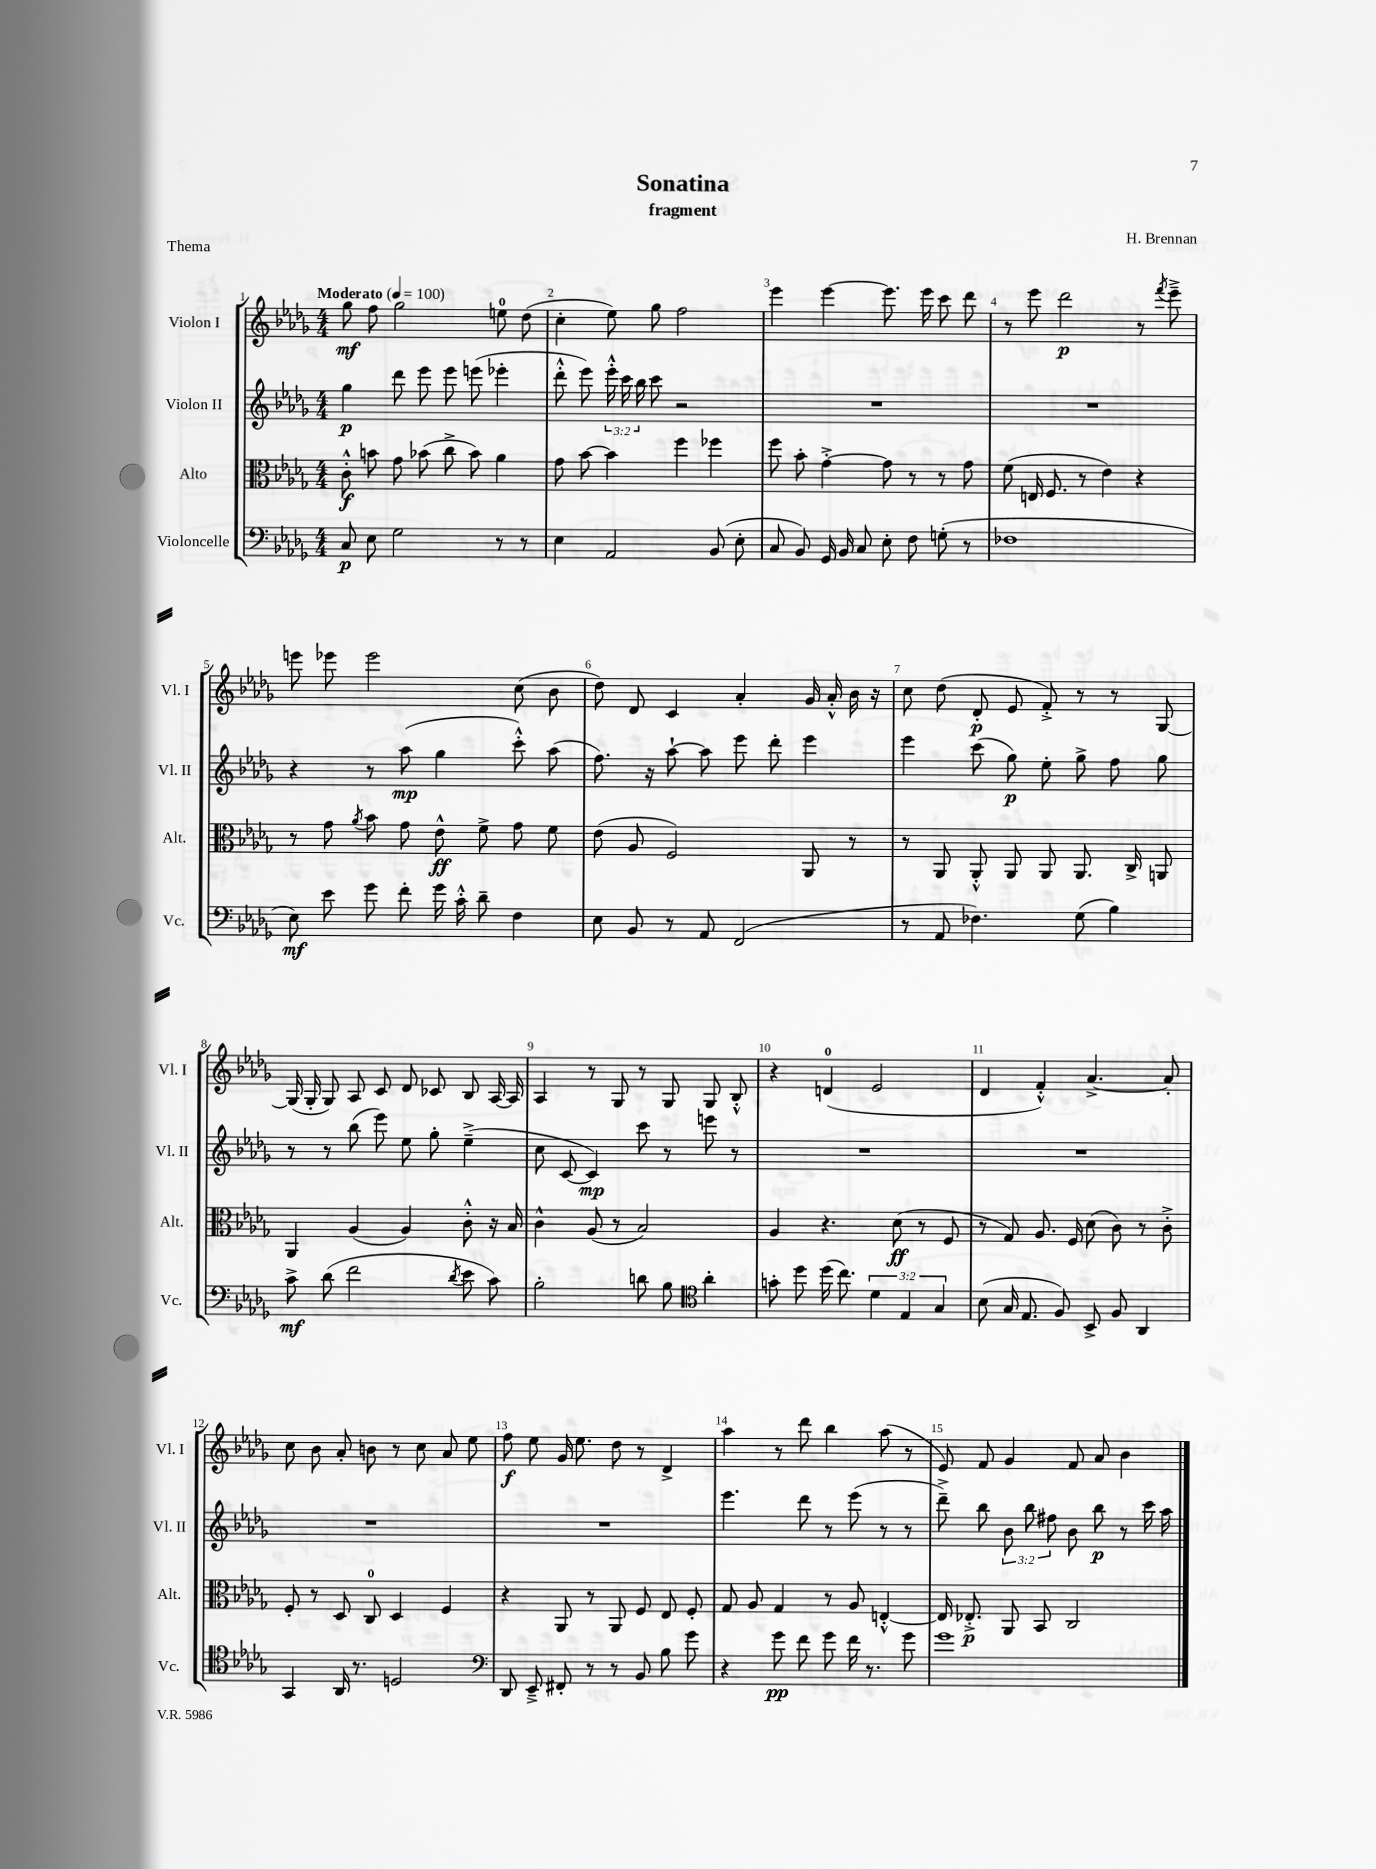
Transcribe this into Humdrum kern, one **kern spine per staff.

**kern	**kern	**kern	**kern
*staff4	*staff3	*staff2	*staff1
*clefF4	*clefC3	*clefG2	*clefG2
*k[b-e-a-d-g-]	*k[b-e-a-d-g-]	*k[b-e-a-d-g-]	*k[b-e-a-d-g-]
*M4/4	*M4/4	*M4/4	*M4/4
*MM100	*MM100	*MM100	*MM100
8C/	8c'^^\	4gg-\	8gg-\
8E-\	8b\	.	8ff\
2G-\	8g-\	8ddd-\	2gg-\
.	(8b-\	8eee-\	.
.	8cc^\	8eee-\	.
.	8b-\)	(8eee\	.
8r	4a-\	4eee-'\	8ee\
8r	.	.	(8dd-\
=	=	=	=
4E-\	8g-\	8ddd-'^^\	4cc'\
.	[8b-\	8eee-\)	.
2AA-/	4b-\]	24eee-'^^\	8ee-\)
.	.	24ccc\	.
.	.	24bb-\	.
.	.	8ccc\	8gg-\
.	4ff\	2r	2ff\
(8BB-/	4ff-\	.	.
8E-'\	.	.	.
=	=	=	=
8C/	8ff\	1r	4eee-\
8BB-/)	8b-'\	.	.
16GG-/	[4g-'^\	.	[4eee-\
16BB-/	.	.	.
8C/	.	.	.
8E-'\	8g-\]	.	8.eee-\]
8F\	8r	.	.
.	.	.	16eee-\
(8G'\	8r	.	8ccc\
8r	8g-\	.	8ddd-\
=	=	=	=
1F-	(8f\	1r	8r
.	16E/	.	8eee-\
.	8.F/	.	.
.	.	.	2ddd-\
.	8r	.	.
.	4e-\)	.	.
.	4r	.	8r
.	.	.	8qfff/
.	.	.	8eee-~^\
=	=	=	=
8E-\)	8r	4r	8eee\
8e-\	8g-\	.	8eee-\
.	8qa-/	.	.
8g-\	8b-\	8r	2eee-\
8f'\	8g-\	(8aa-\	.
16g-\	8e-^^\	4gg-\	.
16c'^^\	.	.	.
8d-~\	8f^\	.	.
4F\	8g-\	8ccc'^^\)	(8cc\
.	8f\	(8aa-\	8b-\
=	=	=	=
8E-\	(8e-\	8.ff\)	8dd-\)
8BB-/	8A-/	.	8d-/
.	.	16r	.
8r	2F/)	[8aa-`\	4c/
8AA-/	.	8aa-\]	.
(2FF/	.	8eee-\	4a-'/
.	.	8ddd-'\	.
.	8AA-/	4eee-\	16g-/
.	.	.	16a-'^^/
.	8r	.	16b-\
.	.	.	16r
=	=	=	=
8r	8r	4eee-\	8cc\
8AA-/	8AA-/	.	(8dd-\
4.F-\)	8AA-'^^/	(8ccc\	8d-'/
.	8AA-/	8gg-\)	8e-/
.	8AA-/	8ee-'\	8f'^/)
(8G-\	8.AA-/	8gg-^\	8r
4B-\)	.	8ff\	8r
.	16C^/	.	.
.	8AA/	8gg-\	[8G-/
=	=	=	=
8c^\	4AA-/	8r	(16G-/]
.	.	.	16G-'/
(8d-\	.	8r	8G-/)
2f\	(4A-/	(8bb-\	8A-/
.	.	8eee-\)	8c/
.	4A-/)	8ee-\	8d-/
.	.	8gg-'\	8c-/
8qd-/	.	.	.
8e-\	8c'^^\	(4ee-~^\	8B-/
8c\)	16r	.	[16A-/
.	16B-/	.	16A-/]
=	=	=	=
2B-'\	4c^^\	8cc\	4A-/
.	.	[8c/	.
.	(8A-/	4c/])	8r
.	8r	.	8G-/
8d\	2B-/)	8ccc\	8r
8B-\	.	8r	8G-/
*clefC4	*	*	*
4a-'\	.	8eee\	8G-/
.	.	8r	8B-'^^/
=	=	=	=
8g'\	4A-/	1r	4r
8dd-\	.	.	.
(16dd-\	4.r	.	(4d/
8.cc\)	.	.	.
6d-\	.	.	2e-/
.	(8d-\	.	.
6E-/	.	.	.
.	8r	.	.
6G-/	.	.	.
.	8F/	.	.
=	=	=	=
(8B-\	8r	1r	4d-/
16G-/	8G-/)	.	.
8.E-/	.	.	.
.	8.A-/	.	4f'^^/)
8F/)	.	.	.
.	16F/	.	.
8BB-^/	(8d-\	.	[4.a-^/
8F/	8c\)	.	.
4AA-/	8r	.	.
.	8c'^\	.	8a-'/]
=	=	=	=
4GG-/	8F'/	1r	8cc\
.	8r	.	8b-\
16AA-/	8D-/	.	8a-'/
8.r	.	.	.
.	8C/	.	8b\
2D/	4D-/	.	8r
.	.	.	8cc\
.	4F/	.	8a-/
.	.	.	8ee-\
=	=	=	=
*clefF4	*	*	*
8DD-/	4r	1r	8ff\
8EE-~^/	.	.	8ee-\
8FF#'/	8AA-/	.	16g-/
.	.	.	8.ee-\
8r	8r	.	.
8r	8AA-/	.	8dd-\
8BB-/	8F/	.	8r
8B-\	8E-/	.	4d-^/
8g-\	8F'/	.	.
=	=	=	=
4r	8G-/	4.eee-\	4aa-\
.	8A-/	.	.
8g-\	4G-/	.	8r
8f\	.	8ddd-\	8ddd-\
8g-\	8r	8r	4bb-\
16f\	8A-/	(8eee-\	.
8.r	.	.	.
.	[4E'^^/	8r	(8aa-\
8g-\	.	8r	8r
=	=	=	=
1g-	16E/]	8ddd-~^\)	8e-/)
.	8.E-'^/	.	.
.	.	8bb-\	8f/
.	8AA-/	12b-\	4g-/
.	.	12bb-\	.
.	8BB-/	.	.
.	.	12ff#\	.
.	2C/	8b-\	8f/
.	.	8bb-\	8a-/
.	.	8r	4b-\
.	.	16ccc\	.
.	.	16aa-\	.
==	==	==	==
*-	*-	*-	*-
